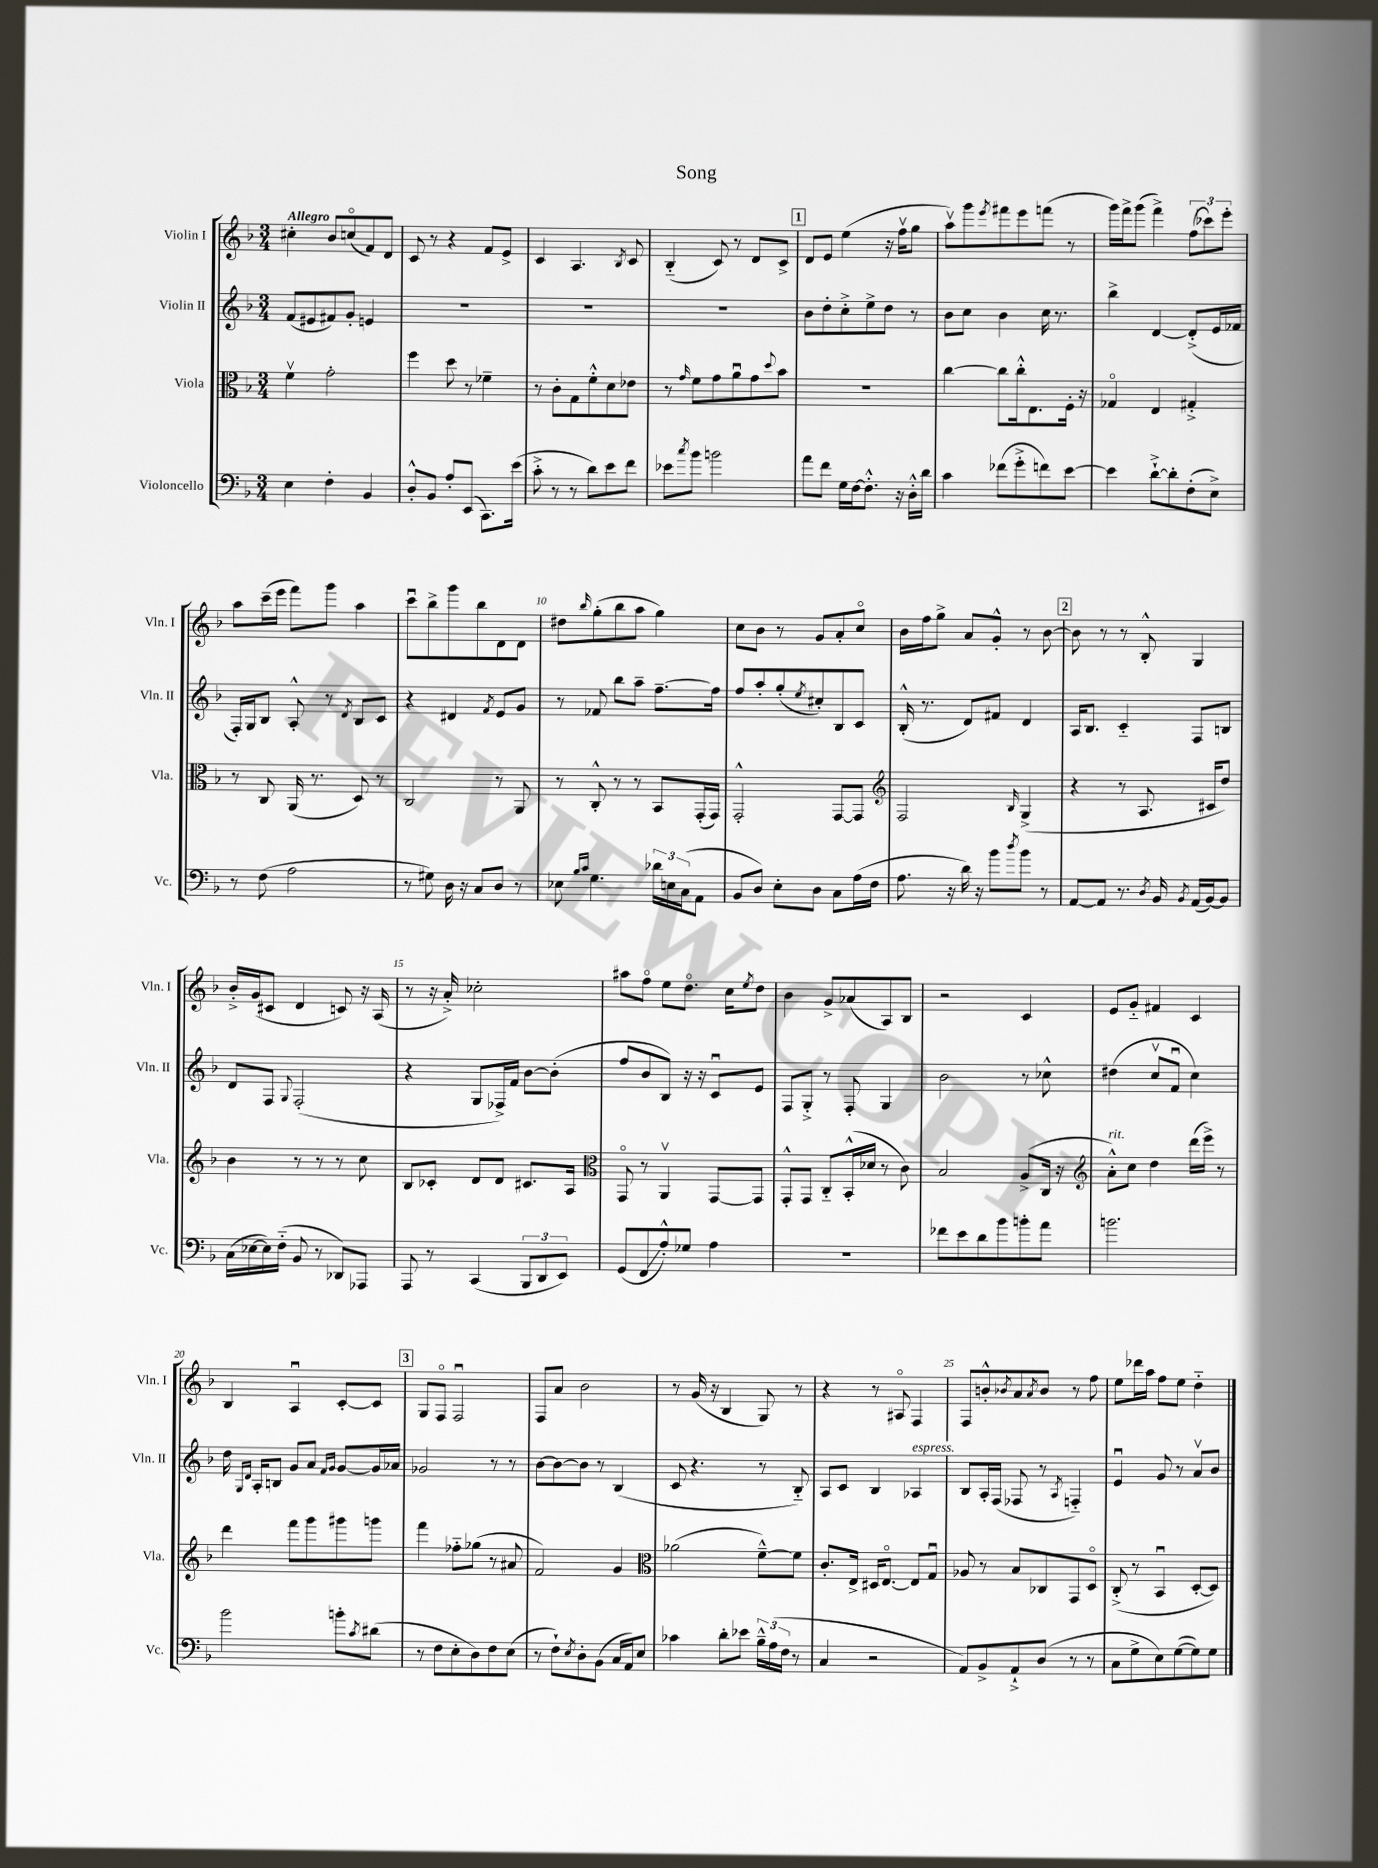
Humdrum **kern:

**kern	**kern	**kern	**kern
*staff4	*staff3	*staff2	*staff1
*clefF4	*clefC3	*clefG2	*clefG2
*k[b-]	*k[b-]	*k[b-]	*k[b-]
*M3/4	*M3/4	*M3/4	*M3/4
4E	4fv	(8f	4cc#'
.	.	8e#	.
4F'	2g'	8f#)	8b-
.	.	8g'	(8cco
4BB-	.	4e	8f)
.	.	.	8d
=	=	=	=
8D'^^	4ff	2.r	8c
8BB-	.	.	8r
8A'	8dd	.	4r
(8EE	8r	.	.
8.CC)	4f-~	.	8f
.	.	.	8e^
(16e	.	.	.
=	=	=	=
8c'^	8r	2.r	4c
8r	8c'	.	.
8r	8G	.	4.A
8d)	8f'^^	.	.
8e	8d	.	.
.	.	.	8qB-
8f	8e-	.	8c
=	=	=	=
8e-	8r	2.r	(4B-'~
8qcc	16qqg	.	.
8b-	8f	.	.
2b	8g	.	8c)
.	8au	.	8r
.	8g	.	8d
.	8qqdd	.	.
.	8b-	.	8c^
=	=	=	=
8a	2.r	8b-	8d
8f	.	8dd'	8e
16G	.	8cc'^	(4ee
[16F	.	.	.
8.F'^^]	.	8ee^	.
.	.	8dd	16r
16r	.	.	16ffv
16D'^^	.	8r	8gg
16d	.	.	.
=	=	=	=
4c	[4cc	8b-	8aav)
.	.	8cc	8ggg
.	.	.	8qeee
(8f-	8cc]	4b-	8fff#
8g'^	16cc'^^	.	8eee
.	8.E	.	.
8f)	.	16cc	(8fff
.	.	8.r	.
[8e	16F'	.	8r
.	16r	.	.
=	=	=	=
4e]	4G-o	4bb-^	16ggg)
.	.	.	16fff^
.	.	.	(8ggg
[8d`^	4E	[4d	4fff^)
8d']	.	.	.
(8F'	4G#'^	(8d'^]	(12ff
.	.	.	12ccc-)
8E^)	.	16e	.
.	.	.	12eee'
.	.	16f-	.
=	=	=	=
8r	8r	16F')	8aa
.	.	16G	.
(8F	8C	8B-	(16ccc~
.	.	.	16eee
2A	(16AA	8A'^^	8fff)
.	8.r	.	.
.	.	8r	8ggg
.	.	8qd	.
.	8D)	8B-	4aa
.	8r	8c	.
=	=	=	=
8r	2C	4r	8cccu
8G#)	.	.	8bb-^
16D	.	4d#	8ggg
16r	.	.	.
8C	.	.	8bb-
.	.	8qf	.
8D	8r	8e	8d
8r	8AA	8g	8d
=	=	=	=
8E-	8r	8r	8dd#
16qqB-	.	.	.
16qqc	.	.	16qqbb-
4.G	8C'^^	8f-	(8gg'
.	8r	8bb-	8bb-
.	8r	8aa~	8aa
24d-	8BB-	[8.ff~	4gg)
24E	.	.	.
(24C	.	.	.
8AA	(16GG'	.	.
.	16GG)	16ff]	.
=	=	=	=
8BB-	2GG'^^	8ff	8cc
8D)	.	8aa'	8b-
8E'	.	(8gg'	8r
.	.	8qee	.
8D	.	8cc#')	8g
8C	[8GG	8B-	8a'
(16A	8GG]	8c	8cco
16F	.	.	.
=	=	=	=
*	*clefG2	*	*
8.A	2F	(16B-'^^	16b-
.	.	8.r	16ff
.	.	.	8gg^
16r	.	.	.
16d)	.	8d)	8a
16r	.	.	.
8b-	.	8f#	8g'^^
8qdd	16qqB-	.	.
8b-	(4G^	4d	8r
8r	.	.	[8b-
=	=	=	=
[8AA	4r	16A	8b-]
.	.	8.B-	.
8AA]	.	.	8r
8.r	8r	4c'~	8r
.	8.A	.	8B-'^^
8qD	.	.	.
16BB-	.	.	.
8qBB-	.	.	.
(16AA	.	8F	4G
[16BB-)	16c#	.	.
8BB-]	8dd)	8B	.
=	=	=	=
(16C	4b-	8d	16b-'^
[16E-	.	.	(16g
16E-])	.	8F	8c#
(16F'~	.	.	.
.	.	8qqG	.
8BB-	8r	(2F'	4d
8r	8r	.	.
8DD-)	8r	.	8c)
8AAA-	8cc	.	16r
.	.	.	(16A
=	=	=	=
8AAA	8B-	4r	8r
8r	8c-'	.	16r
.	.	.	16a'^)
(4CC	8d	8G	2cc-'
.	8d	16F-^)	.
.	.	16f	.
12BBB-	8.c#	[8b-	.
12DD	.	.	.
.	.	(8b-']	.
12EE)	.	.	.
.	16A	.	.
=	=	=	=
*	*clefC3	*	*
(8GG	8GGo	8ff	8aa#
8FF	8r	8b-	8ffo
8A'^^)	4AAv	8B-)	8ee
8G-	.	16r	8.ddo
.	.	16r	.
4A	[8GG	8cu	.
.	.	.	16cc
.	.	.	8qee
.	8GG]	8e	8dd
=	=	=	=
2.r	8GG'^^	8F	4b-
.	8GG	8G'^	.
.	8C'~	8r	8g^
.	(16BB-'^^	8F'	(8a-
.	16d-	.	.
.	8r	4G	8A)
.	8c)	.	8B-
=	=	=	=
8f-	2B-	2b-	2r
8e	.	.	.
8d	.	.	.
8b-	.	.	.
8b'	(8A^	8r	4c
8a	16C	8cc-^^	.
.	16r	.	.
=	=	=	=
*	*clefG2	*	*
2.b	8a'^^)	(4dd#	8e
.	8cc	.	8g'~
.	4dd	8ccv	4f#
.	.	8fu	.
.	(16ddd	4cc)	4c
.	16eee^)	.	.
.	8r	.	.
=	=	=	=
2b-	4ddd	16dd	4B-
.	.	16qqG	.
.	.	16qqd	.
.	.	16A'	.
.	.	8B	.
.	8fff	8g	4Au
.	8ggg	8a	.
.	.	16qqf	.
.	.	16qqg	.
8b'	8ggg#	[8g	[8c'
8qc	.	.	.
(8d#	8ggg	16g]	8c]
.	.	16a-	.
=	=	=	=
8r	4fff	2g-	8G
8F	.	.	8Fo
8E'	8ff-'~	.	2Fu
8D)	(8gg-	.	.
8F	8r	8r	.
(8E	8a#	8r	.
=	=	=	=
8r	2f)	[8b-	8F
8F`)	.	8b-_	8a
8qE	.	.	.
8D'	.	8b-]	2b-
(8BB-	.	8r	.
16C	4g	(4B-	.
16AA)	.	.	.
8E	.	.	.
=	=	=	=
*	*clefC3	*	*
4c-	(2a-	8c	8r
.	.	4.r	(16g
.	.	.	16r
8d'	.	.	4B-
8e-	.	.	.
24B-~^^	[8f~^^)	8r	8G)
(24A	.	.	.
24F	.	.	.
8r	8f]	8B-'~)	8r
=	=	=	=
4C	8.c'	8A	4r
.	.	8c	.
.	16E^	.	.
2r	16D#	4B-	8r
.	[8.Eo	.	.
.	.	.	8A#o
.	8E]	4A-	4F
.	8Gu	.	.
=	=	=	=
8AA)	8A-	8B-	8F
8BB-^	8r	16A'	8b'^^
.	.	(16F	.
.	.	.	8qb-
8AA`^	8B-	8F-	8a
.	.	.	8qa
(8D	8C-	8r	8b-
.	.	8qA	.
8r	8GG	4F'~)	8r
8r	8Do	.	8ff
=	=	=	=
8C	(8C'^	4eu	8ee
8G^	8r	.	16ddd-
.	.	.	16aa
8E)	4BB-u	8g	8ff
([8G	.	8r	8ee
8G])	[8D'	8av	4dd'~
8G	8D])	8b-	.
==	==	==	==
*-	*-	*-	*-
